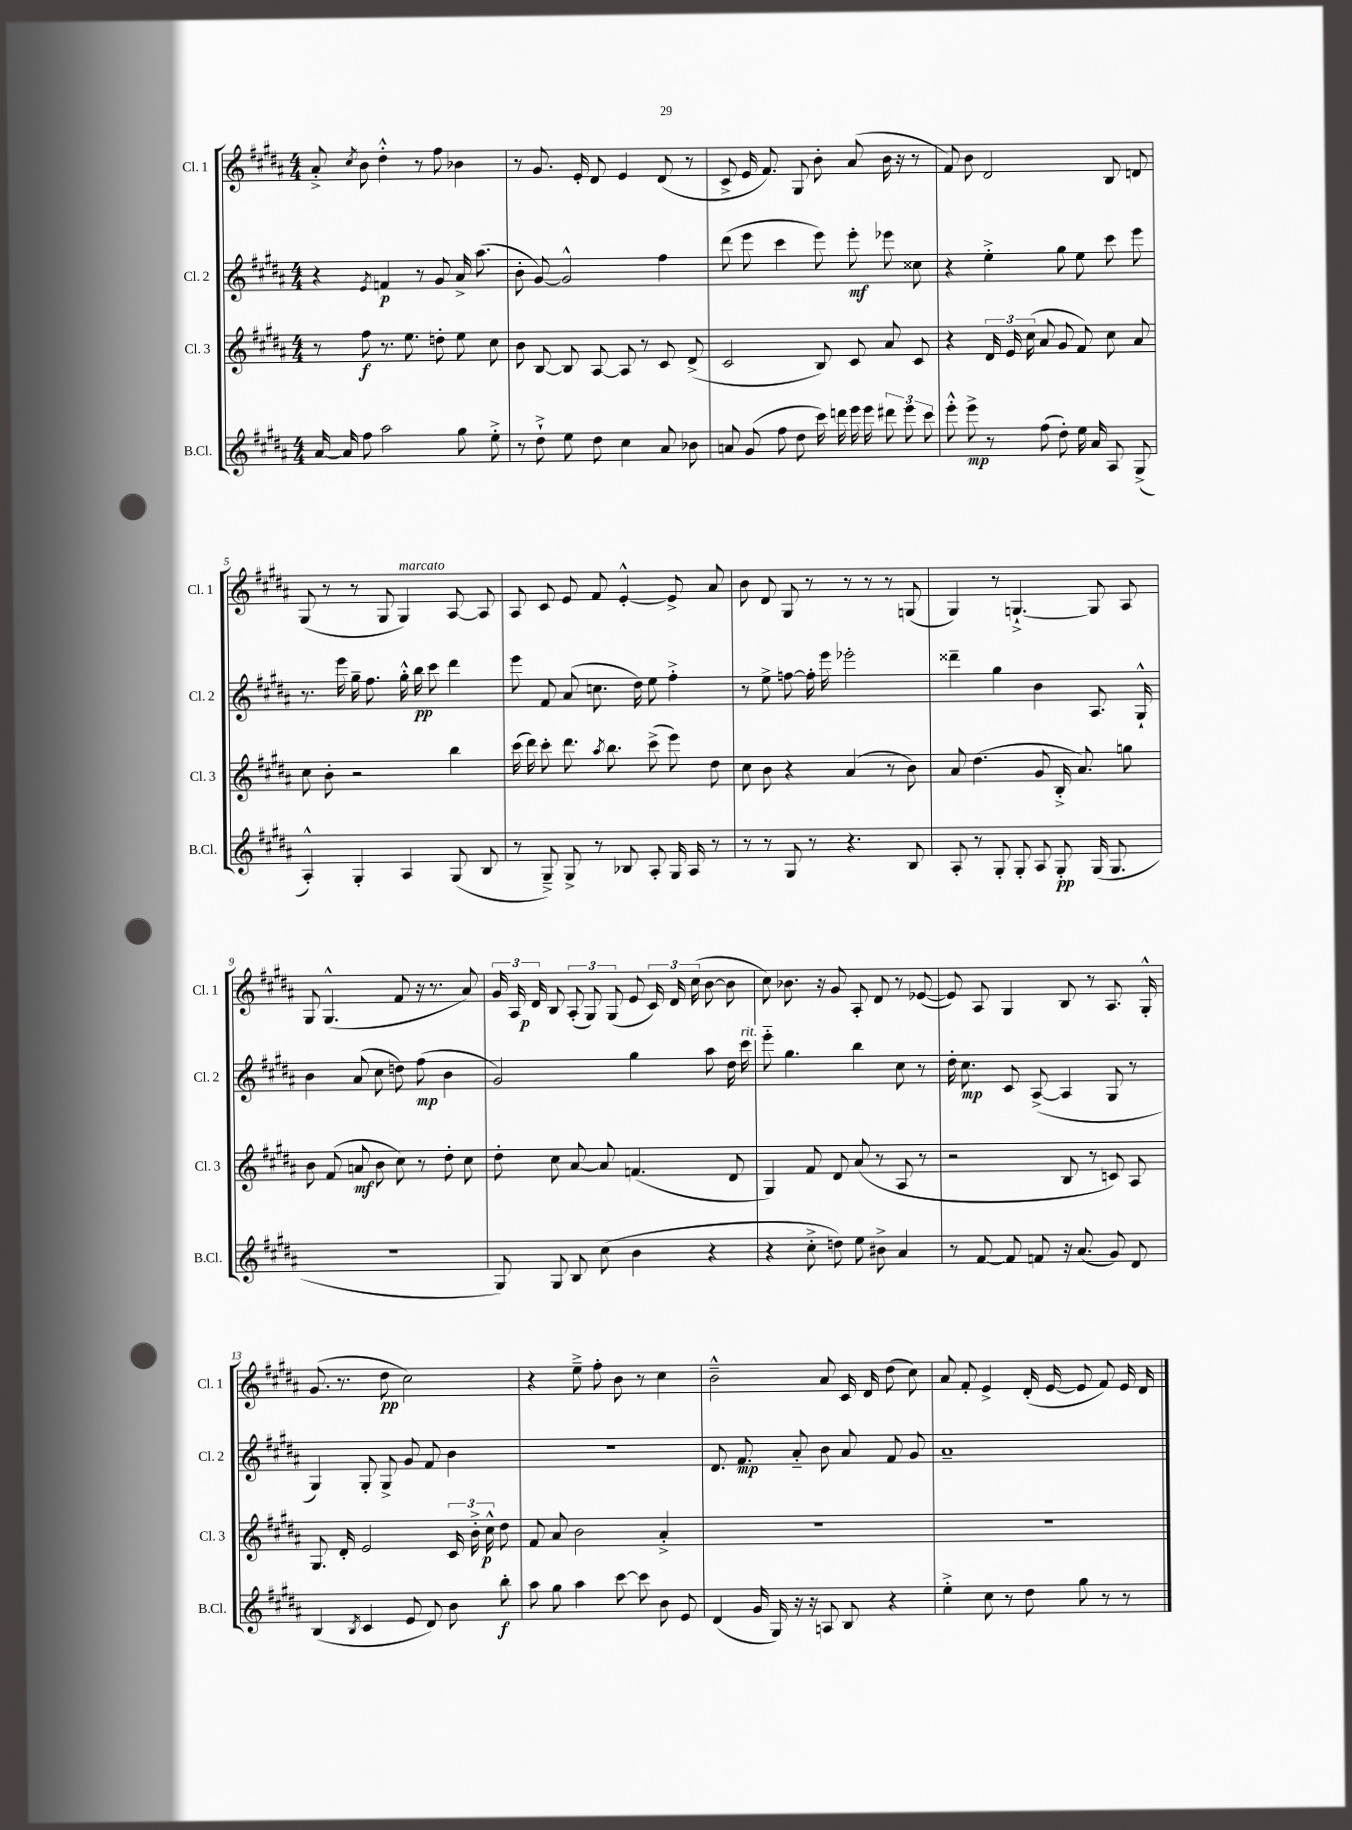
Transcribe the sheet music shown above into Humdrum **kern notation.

**kern	**kern	**kern	**kern
*staff4	*staff3	*staff2	*staff1
*clefG2	*clefG2	*clefG2	*clefG2
*k[f#c#g#d#a#]	*k[f#c#g#d#a#]	*k[f#c#g#d#a#]	*k[f#c#g#d#a#]
*M4/4	*M4/4	*M4/4	*M4/4
[16a#/	8r	4r	8a#'^/
16a#/]	.	.	.
.	.	.	8qcc#/
8ff#\	8ff#\	.	8b\
.	.	8qe/	.
2aa#\	8.r	4f/	4dd#'^^\
.	8.ee\	.	.
.	.	8r	8r
.	8dd'\	8g#/	8ff#\
8gg#\	8ee\	16a#^/	4b-\
.	.	(8.aa#\	.
8ee'^\	8cc#\	.	.
=	=	=	=
8r	8b\	8b'\	8r
8dd#`^\	[8B/	[8g#/)	8.g#/
8ee\	8B/]	2g#^^/]	.
.	.	.	16e'/
8dd#\	[8A#/	.	8d#/
4cc#\	8A#/]	.	4e/
.	8r	.	.
8a#/	8c#/	4ff#\	(8d#/
8b-\	(8d#^/	.	8r
=	=	=	=
8a/	2c#/	(8ddd#\	8c#^/
(8g#/	.	8eee\	16e/
.	.	.	8.f#/)
8ff#\	.	4ccc#\	.
8dd#\	.	.	8G#/
16ccc#\)	8B/)	8eee\)	8b'\
16ddd\	.	.	.
16eee\	8c#/	8eee'\	(8a#/
16eee\	.	.	.
12ddd#\	8a#/	8eee-\	16b\
.	.	.	16r
12eee\	.	.	.
.	8c#/	8cc##\	8r
12ccc#\	.	.	.
=	=	=	=
8eee'^^\	4r	4r	8f#/)
8eee^\	.	.	8b\
8r	24d#/	4ee'^\	2d#/
.	24e/	.	.
.	(24cc#\	.	.
(8ff#\	8a#/	.	.
8dd#'\)	8g#/	8gg#\	.
16ee\	8f#/)	8ee\	.
16a#/	.	.	.
8A#/	8cc#\	8ccc#\	8B/
(8G#^/	8a#/	8eee\	8d/
=	=	=	=
4A#'^^/)	8cc#\	8.r	(8G#/
.	8b'\	.	8r
.	.	16eee\	.
4G#'/	2r	16gg#~\	8r
.	.	8.ff#\	.
.	.	.	8G#/
4A#/	.	16gg#'^^\	4G#/)
.	.	16bb\	.
.	.	8ccc#\	.
(8G#/	4bb\	4ddd#\	[8A#/
8B/	.	.	8A#/]
=	=	=	=
8r	(16ccc#\	8eee\	8A#/
.	16ddd#\)	.	.
8G#~^/)	8ccc#'\	8f#/	8c#/
8G#^/	8.ddd#\	(8a#/	8e/
8r	.	8.cc\	8f#/
.	8qaa#/	.	.
.	8.bb\	.	.
8B-/	.	.	[4e'^^/
.	.	16dd#\)	.
8A#'/	(8ccc#^\	8ee\	.
16G#/	8eee\)	4ff#'^\	8e^/]
16A#/	.	.	.
8r	8dd#\	.	8a#/
=	=	=	=
8r	8cc#\	8r	8b\
8r	8b\	8ee^\	8d#/
8G#/	4r	[8ff\	8G#/
8r	.	16ff'\]	8r
.	.	16eee\	.
4.r	(4a#/	2eee-'\	8r
.	.	.	8r
.	8r	.	8r
8B/	8b\)	.	(8G/
=	=	=	=
8A#'/	8a#/	4ddd##~\	4G#/)
8r	(4.dd#\	.	.
8G#'/	.	4gg#\	8r
8G#'/	.	.	[4.G`^/
8A#/	8g#/	4b\	.
8G#'/	16B'^/	.	.
.	8.a#/)	.	.
(16G#/	.	8.A#/	8G/]
8.G#/	.	.	.
.	8gg\	.	8A#/
.	.	16G#`^^/	.
=	=	=	=
1r	8b\	4b\	8G#/
.	(8f#/	.	(4.G#^^/
.	8a/	(8a#/	.
.	8b\	8cc#\	.
.	8cc#\)	8dd\)	8f#/
.	8r	(8ff#\	16r
.	.	.	8.r
.	8dd#'\	4b\	.
.	8cc#\	.	8a#/)
=	=	=	=
8G#/)	8dd#'\	2g#/)	24g#/
.	.	.	24A#/
.	.	.	24d#/
8G#/	8cc#\	.	8B/
8B/	[8a#/	.	(12A#'/
.	.	.	12G#/)
(8cc#\	8a#/]	.	.
.	.	.	(12G#/
4b\	(4.f/	4gg#\	8e/
.	.	.	24c#/)
.	.	.	24d#/
.	.	.	(24cc#\
4r	.	8aa#\	[8b\
.	8d#/	16dd#\	8b\]
.	.	16ccc#\	.
=	=	=	=
4r	4G#/)	8eee'~\	8cc#\)
.	.	4.gg#\	8.b-\
8cc#'^\	8f#/	.	.
.	.	.	16r
8dd\)	8d#/	.	8g#/
8ee\	(8a#/	4bb\	8A#'/
8b#^\	8r	.	8d#/
4a#/	8A#/	8cc#\	8r
.	8r	8r	([8e-/
=	=	=	=
8r	2r	16dd#'\	8e-/])
.	.	8.cc#\	.
[8f#/	.	.	8A#/
8f#/]	.	8c#/	4G#/
8f/	.	([8A#^/	.
16r	8B/	4A#/]	8B/
(8.a#/	.	.	.
.	8r	.	8r
8g#/)	8c/)	8G#/	8.A#/
8d#/	8A#/	8r	.
.	.	.	16G#'^^/
=	=	=	=
(4B/	8.G#/	4G#/)	(8.g#/
.	16d#'/	.	8.r
8qB/	.	.	.
4c#/	2e/	8G#'/	.
.	.	8G#^/	8dd#\
8e/	.	8g#/	2cc#\)
8d#/)	.	8f#/	.
8b\	24c#/	4b\	.
.	24b'^\	.	.
.	24cc#^^\	.	.
8bb'\	8dd#\	.	.
=	=	=	=
8aa#\	8f#/	1r	4r
8gg#\	8a#/	.	.
4aa#\	2b\	.	8ee~^\
.	.	.	8ff#'\
[8ccc#\	.	.	8b\
8ccc#\]	.	.	8r
8b\	4a#'^/	.	4cc#\
8e/	.	.	.
=	=	=	=
(4d#/	1r	8.d#/	2b~^^\
.	.	8.f#/	.
16g#/	.	.	.
16G#/)	.	.	.
16r	.	8a#'~/	.
16r	.	.	.
8A/	.	8b\	8a#/
8B/	.	8a#/	16c#/
.	.	.	16d#/
4r	.	8f#/	(8dd#\
.	.	8g#/	8cc#\)
=	=	=	=
4ee'^\	1r	1a#~	8a#/
.	.	.	8f#'/
8cc#\	.	.	4e^/
8r	.	.	.
8dd#\	.	.	(16d#'/
.	.	.	[16e/
8gg#\	.	.	8e/]
8r	.	.	8f#/)
8r	.	.	16e/
.	.	.	16d#/
==	==	==	==
*-	*-	*-	*-
